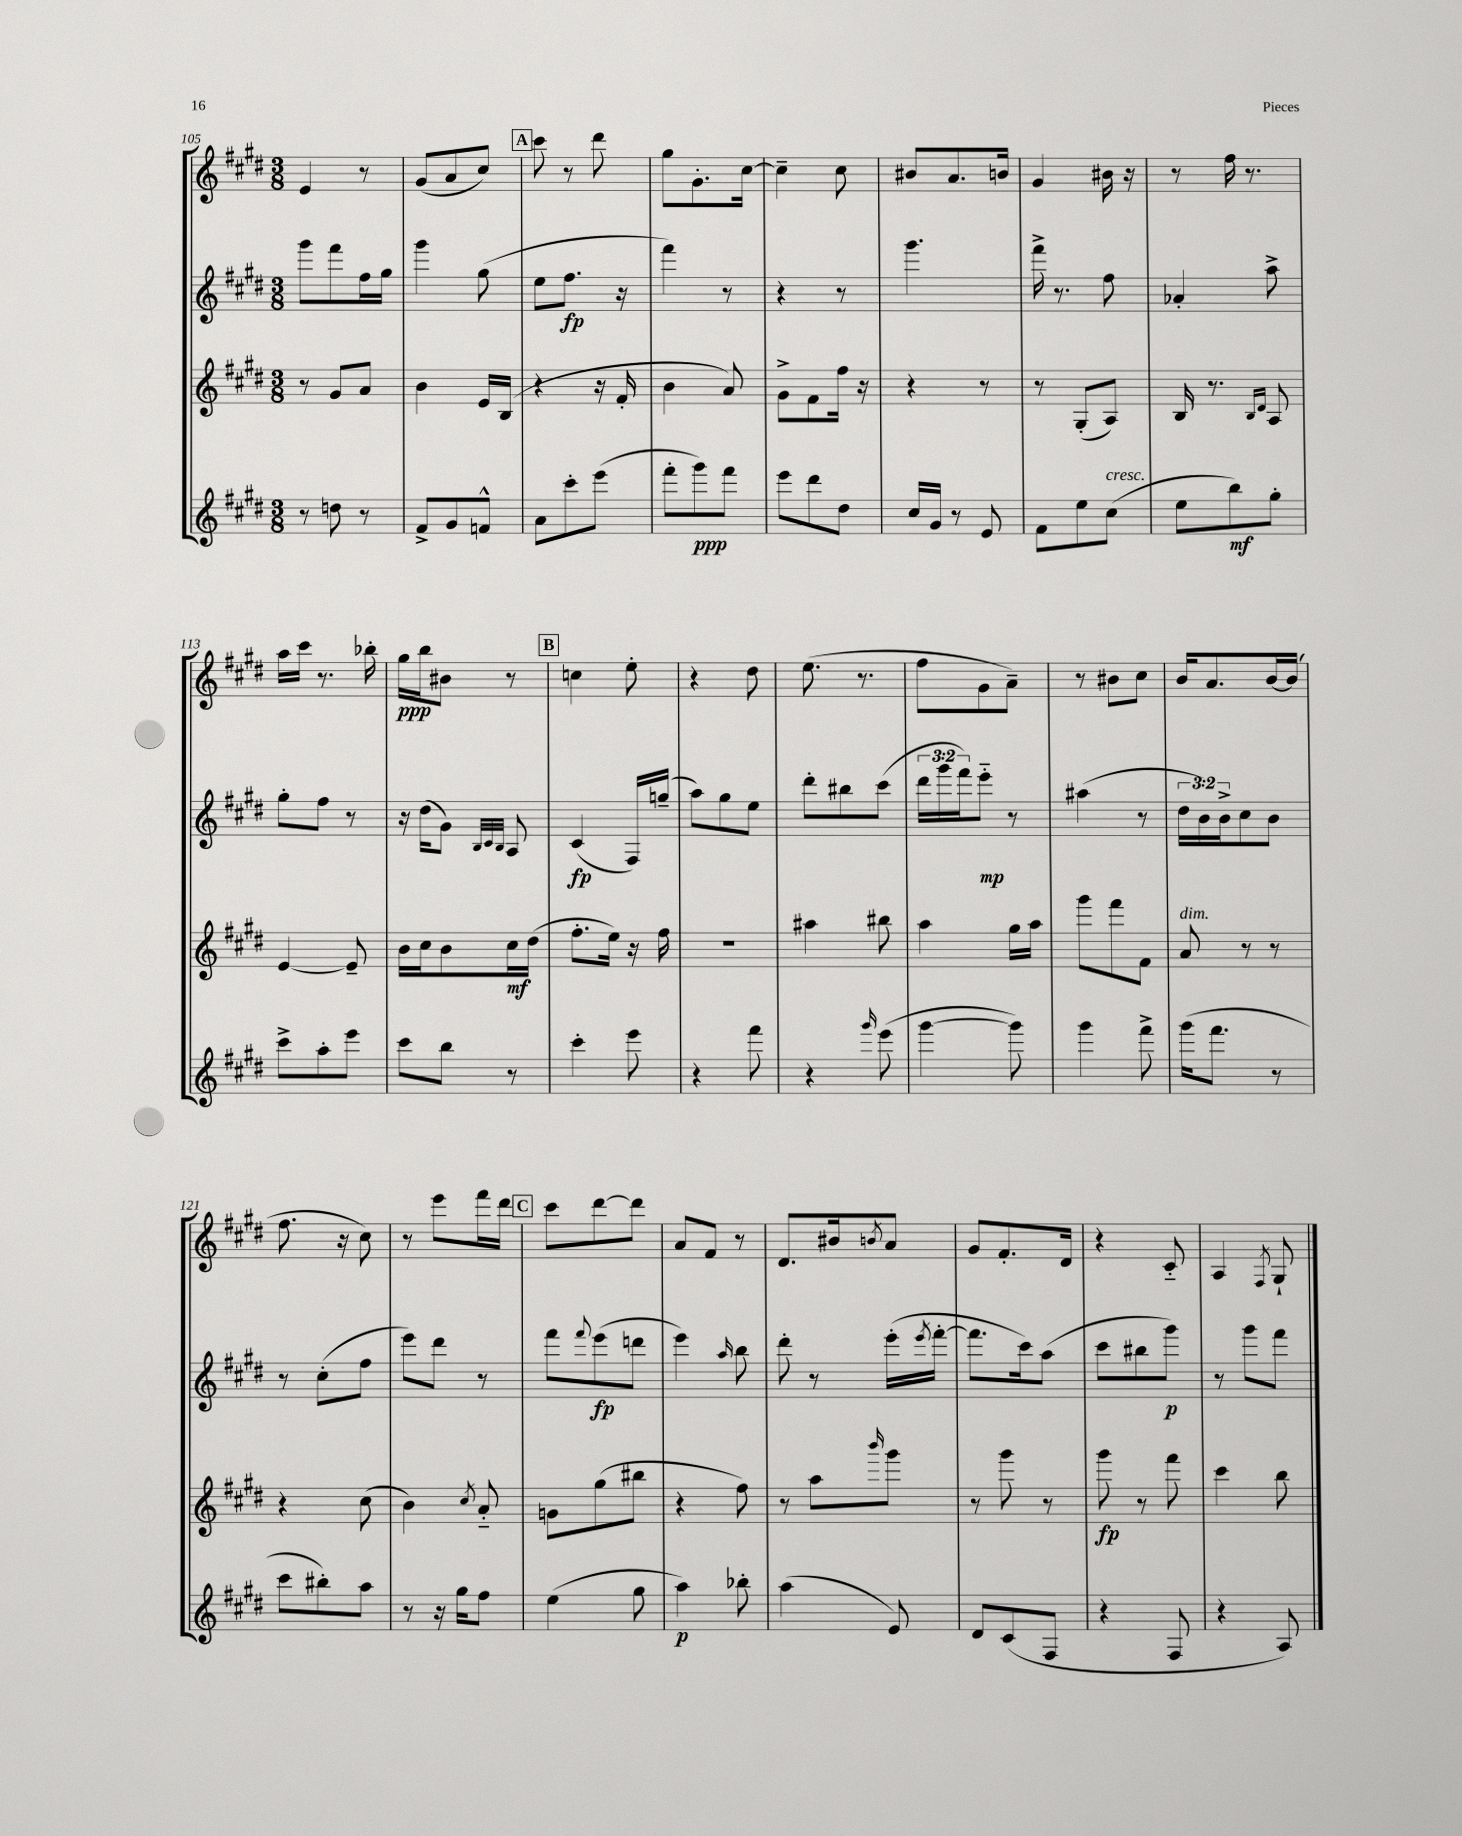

**kern	**kern	**kern	**kern
*staff4	*staff3	*staff2	*staff1
*clefG2	*clefG2	*clefG2	*clefG2
*k[f#c#g#d#]	*k[f#c#g#d#]	*k[f#c#g#d#]	*k[f#c#g#d#]
*M3/8	*M3/8	*M3/8	*M3/8
8r	8r	8ggg#	4e
8dd	8g#	8fff#	.
8r	8a	16ff#	8r
.	.	16gg#	.
=	=	=	=
8f#^	4b	4ggg#	(8g#
8g#	.	.	8a
8f^^	16e	(8gg#	8cc#)
.	(16B	.	.
=	=	=	=
8a	4r	8ee	8ccc#
8ccc#'	.	8.ff#	8r
(8eee	16r	.	8ddd#
.	16f#'	16r	.
=	=	=	=
8fff#'	4b	4fff#)	8gg#
8ggg#)	.	.	8.g#'
8fff#	8a)	8r	.
.	.	.	[16cc#
=	=	=	=
8eee	8g#^	4r	4cc#~]
8ddd#	8f#	.	.
8dd#	16ff#	8r	8cc#
.	16r	.	.
=	=	=	=
16cc#	4r	4.ggg#	8b#
16g#	.	.	.
8r	.	.	8.a
8e	8r	.	.
.	.	.	16b
=	=	=	=
8f#	8r	16fff#^	4g#
.	.	8.r	.
8ee	(8G#'	.	.
(8cc#	8A)	8ff#	16b#
.	.	.	16r
=	=	=	=
8ee	16B	4a-'	8r
.	8.r	.	.
8bb)	.	.	16ff#
.	.	.	8.r
.	16qqB	.	.
.	16qqd#	.	.
8gg#'	8A	8aa^	.
=	=	=	=
8ccc#^	[4e	8gg#'	16aa
.	.	.	16ccc#
8aa'	.	8ff#	8.r
8eee	8e~]	8r	.
.	.	.	16bb-'
=	=	=	=
8ccc#	16b	16r	16gg#
.	16cc#	(16dd#	16bb
8bb	8b	8g#)	8b#
.	.	32qqB	.
.	.	32qqc#	.
.	.	32qqB	.
8r	16cc#	8A	8r
.	(16dd#	.	.
=	=	=	=
4ccc#'	8.ff#'	(4c#	4cc
.	16ee)	.	.
8eee	16r	16F#)	8ee'
.	16ff#	(16gg~	.
=	=	=	=
4r	4.r	8aa)	4r
.	.	8gg#	.
8fff#	.	8ee	8dd#
=	=	=	=
4r	4aa#	8ddd#'	(8.ee
.	.	8bb#	.
.	.	.	8.r
16qqggg#	.	.	.
(8eee	8bb#	(8ccc#	.
=	=	=	=
[4ggg#	4aa	24ddd#	8ff#
.	.	24ggg#	.
.	.	24fff#)	.
.	.	8eee'~	8g#
8ggg#])	16gg#	8r	8a~)
.	16aa	.	.
=	=	=	=
4ggg#	8ggg#	(4aa#	8r
.	8fff#	.	8b#
8fff#^	8f#	8r	8cc#
=	=	=	=
(16ggg#	8a	24dd#	16b
.	.	24b)	.
8.fff#	.	.	8.a
.	.	24b^	.
.	8r	8cc#	.
8r	8r	8b	[16b
.	.	.	(16b]
=	=	=	=
8ccc#	4r	8r	8.ff#
8bb#')	.	(8cc#'	.
.	.	.	16r
8aa	(8cc#	8ff#	8cc#)
=	=	=	=
8r	4b)	8eee)	8r
16r	.	8ddd#	8eee
16gg#	.	.	.
.	8qcc#	.	.
8ff#	8a'~	8r	16fff#
.	.	.	16ddd#
=	=	=	=
(4ee	8g	8fff#	8ccc#
.	.	8qqfff#	.
.	(8gg#	(8eee	[8ddd#
8gg#	8bb#	8ddd	8ddd#]
=	=	=	=
4aa)	4r	4eee)	8a
.	.	.	8f#
.	.	16qqaa	.
8bb-'	8ff#)	8bb	8r
=	=	=	=
(4aa	8r	8ddd#'	8.d#
.	8aa	8r	.
.	.	.	16b#
.	16qqbbb	.	8qb
8e)	8ggg#	(16eee'	8a
.	.	8qeee	.
.	.	[16fff#'	.
=	=	=	=
8d#	8r	8.fff#]	8g#
(8c#	8ggg#	.	8.f#'
.	.	16ccc#)	.
8F#	8r	(8aa	.
.	.	.	16d#
=	=	=	=
4r	8ggg#	8ccc#	4r
.	8r	8bb#	.
8F#	8fff#	8ggg#)	8c#'~
=	=	=	=
4r	4ccc#	8r	4A
.	.	8ggg#	.
.	.	.	8qF#
8A)	8bb	8fff#	8G#`
==	==	==	==
*-	*-	*-	*-
